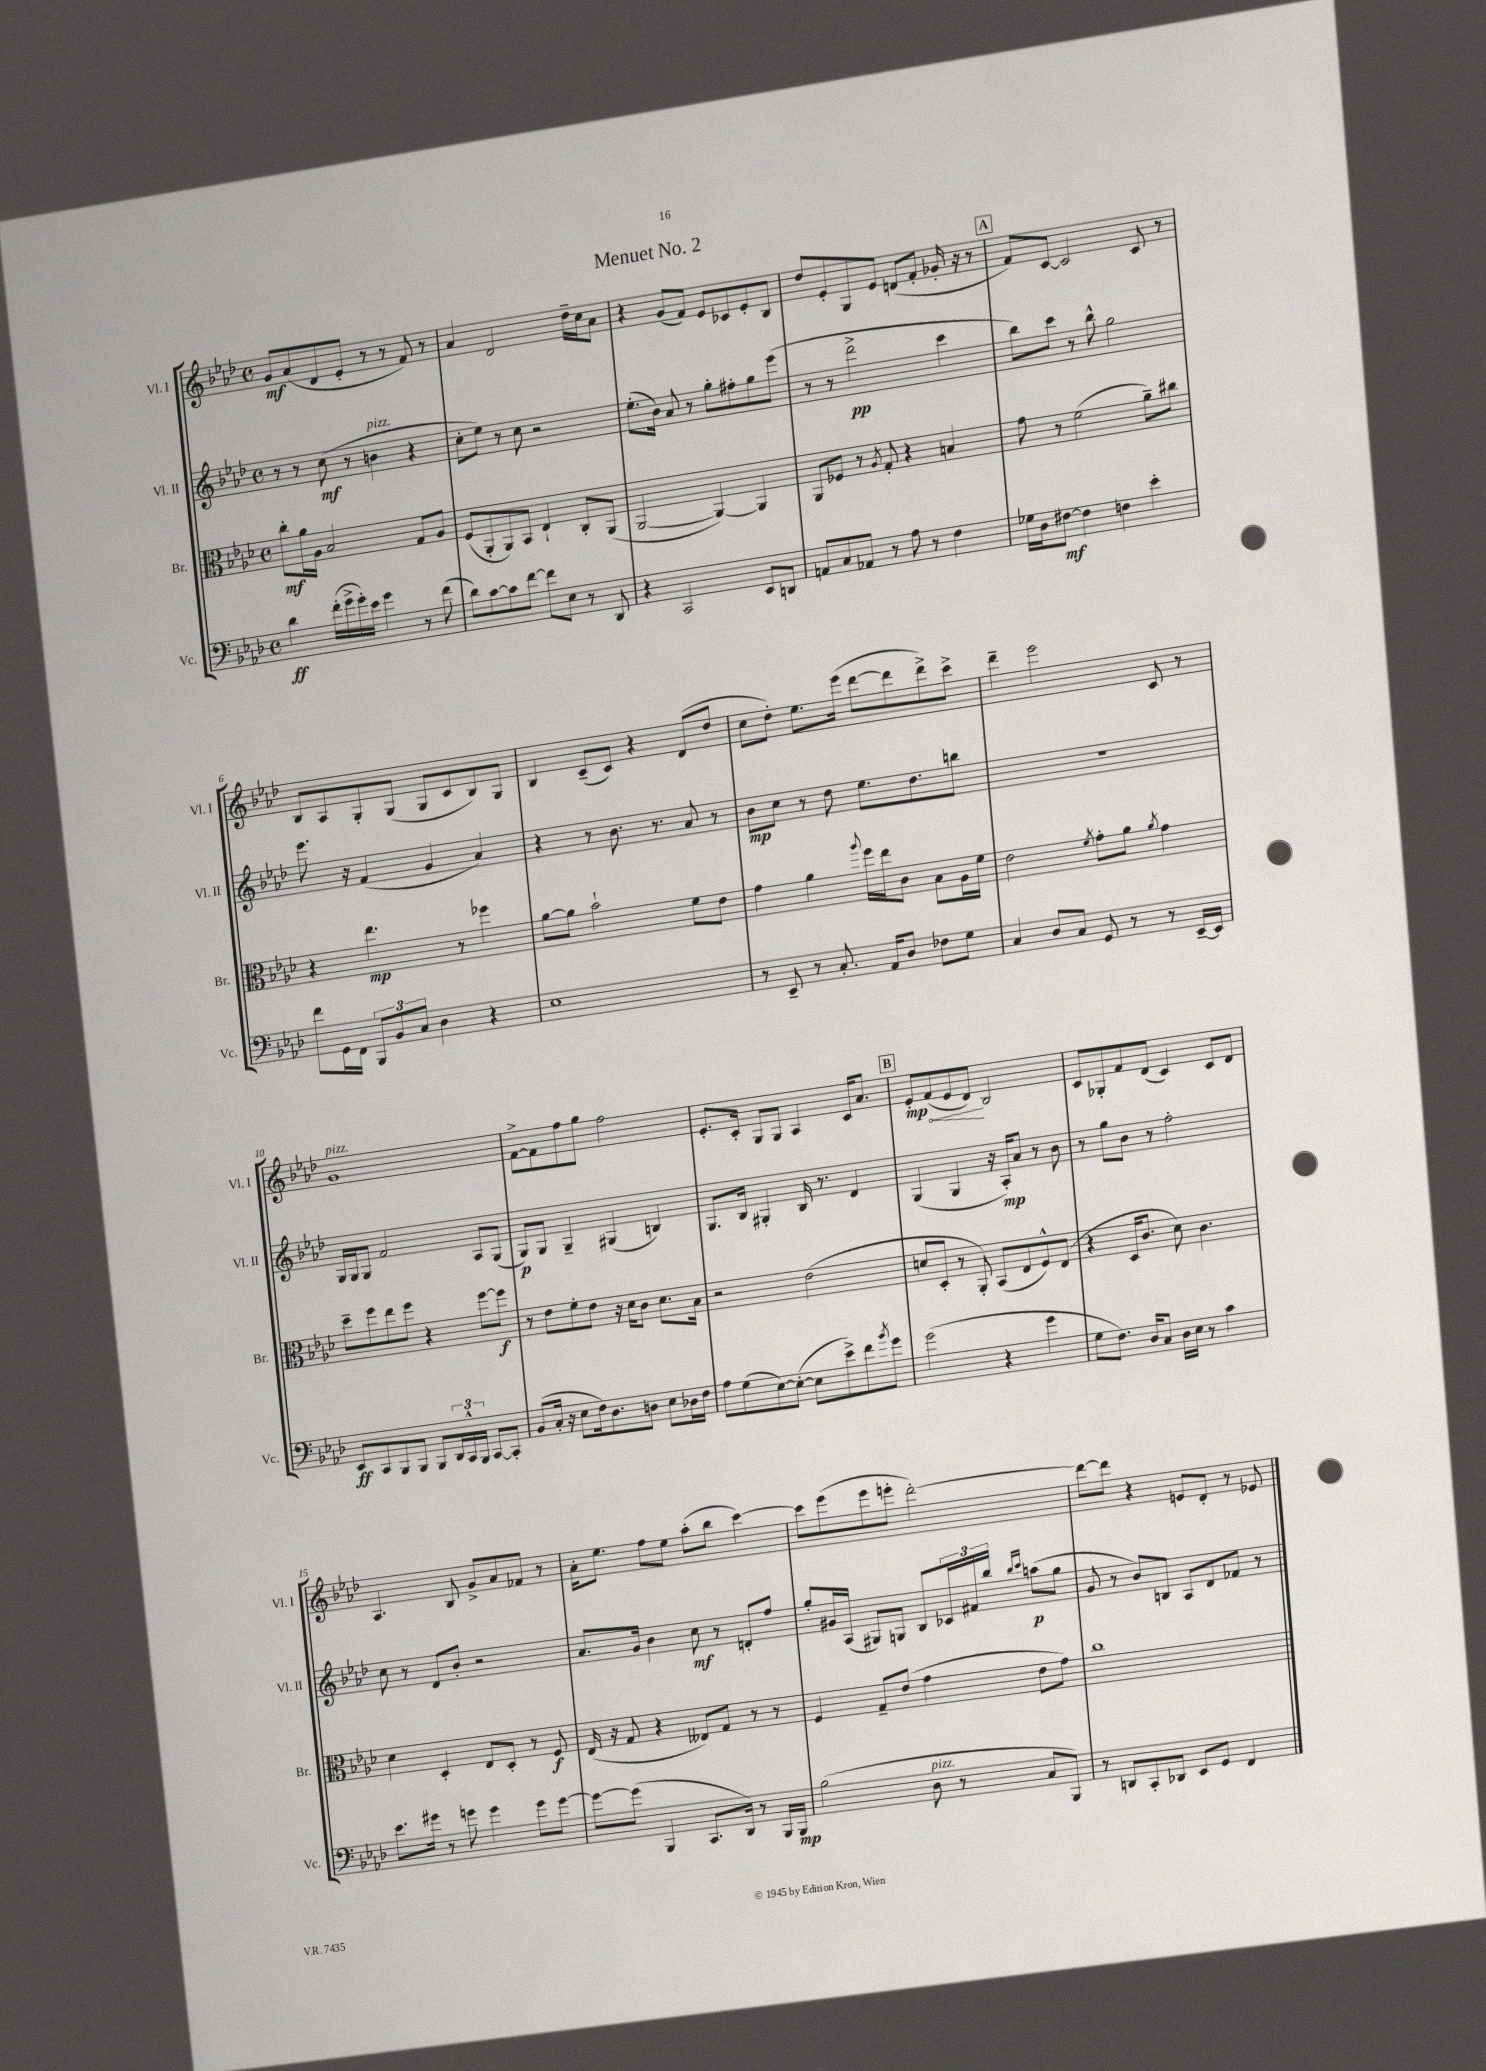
\header { title = "Menuet No. 2" }
<<
\new StaffGroup <<
\new Staff = "s0" \with { instrumentName = "Vl. I" shortInstrumentName = "Vl. I" } {
    \clef treble \key aes \major \defaultTimeSignature \time 4/4
    g'8\mf aes'8( des'8 ees'8-. r8 r8 f'8) r8 |
    aes'4 des'2 des''16-- c''16 aes'8 |
    r4 g'8( f'8) ees'8 ces'8 ees'8-. bes8 |
    des''8 ees'8-. g8 ees'8 d'8( f'8-. ges'16-. r16 r8 |
    \mark \markup { \box "A" } f'8) c'8~ c'2 c'8 r8 |
    bes8 aes8 g8-. g8( g8 c'8 bes8) g8 |
    bes4 c'8--( c'8) r4 des'8( des''8 |
    c''8 des''8-.) ees''8. ees'''16( des'''8~ des'''8 des'''8->) c'''8-> |
    des'''4-- ees'''2 c'8 r8 |
    g'1^\markup { \italic "pizz." } |
    f'8~-> f'8 f''8 g''8 f''2 |
    ees'8.-. c'16-. g8 g8 aes4 c'16 aes'8. |
    \mark \markup { \box "B" } \once \override Hairpin.circled-tip = ##t ees'8-.\mp\< f'8( ees'8 des'8\!) bes2 |
    c'8 ges8-. f'8 des'8( c'4) c'8 des'8 |
    aes4. bes8 g'8-> aes'8 fes'8 r8 |
    aes'16-. ees''8. f''8 ees''8 aes''8-.( bes''8 c'''4~) |
    c'''8 ees'''8( ees'''8 e'''8-. des'''2~-.) |
    des'''8~ des'''8 r4 e'8 des'8-. r8 ees'8 \bar "|." |
}
\new Staff = "s1" \with { instrumentName = "Vl. II" shortInstrumentName = "Vl. II" } {
    \clef treble \key aes \major \defaultTimeSignature \time 4/4
    r8 r8 c''8\mf( r8 b'4^\markup { \italic "pizz." } r4 |
    c''8-. ees''8) r8 c''8 r2 |
    ees''8.-.( bes'16) aes'8 r8 g''8-. fis''8-. g''8 ees'''8( |
    r8 r8 des'''2->\pp c'''4 |
    \mark \markup { \box "A" } bes''8) c'''8 r8 bes''8-^ g''2 |
    ees'''8. r16 f'4( g'4 aes'4) |
    r4 r8 bes'8. r8. aes'8 r8 |
    bes'8\mp c''8 r8 des''8 ees''8. des''8. b''8 |
    R1 |
    g16 g16 g8 f'2 aes8 g8( |
    g8\p) g8 g4-- gis4( b4) |
    g8. bes16 gis4-. bes16 r8. des'4 |
    \mark \markup { \box "B" } g4( g4 r16 aes16-.\mp) aes'8 r8 bes'8 |
    r8 g''8 bes'8 r8 f''2-. |
    c''8 r8 des'8 bes'8-. r2 |
    aes'8. g'16 bes'4 c''8\mf r8 d'8-. f''8 |
    g''8-. gis'16 aes16( gis8) g8 bes8 \tuplet 3/2 { ces'16 fis'16 bes''16 } \grace { bes''16 c'''16 } a''8\p( g''8 |
    g'8 r8 bes'8) b8 aes8 des'8 fes'8 r8 \bar "|." |
}
\new Staff = "s2" \with { instrumentName = "Br." shortInstrumentName = "Br." } {
    \clef alto \key aes \major \defaultTimeSignature \time 4/4
    c''8-.\mf aes'16 aes16 bes2 g8 aes8 |
    f8( aes,8-. aes,8) bes,8 ees4-! c8-. aes,8( |
    aes,2~ aes,4~) aes,4 |
    aes,8 fes8 r8 \acciaccatura { aes8 } g8-. r4 b4 |
    \mark \markup { \box "A" } g'8 r8 f'2( aes'8--) cis''8 |
    r4 ees''4.\mp r8 fes''4 |
    aes'8~ aes'8 bes'2-! f'8 ees'8 |
    g'4 aes'4 \appoggiatura { aes''8 } f''16 ees''16 c'8 bes8 aes16 f'16 |
    ees'2 \acciaccatura { f'8 } g'8-. aes'8 \acciaccatura { aes'8 } g'4 |
    des''8-- f''8 ees''8 f''8 r4 f''8~ f''8\f |
    r8 ees'8 f'8-. ees'8 r16 des'16 c'8 des'8. bes16 |
    r2 ees'2( |
    \mark \markup { \box "B" } d'8 des8-. r8 aes,8-.) bes,8( ees8 f8-^) ees8( |
    r4 des16 c'8. des'8) c'4. |
    des'4 des4-. ees8 des8-. r8 f8\f |
    ees16( r16 g8 r4 eeses8) g8 r8 r8 |
    f4 g8-- ees'8( g'4 ees'8 g'8) |
    c''1 \bar "|." |
}
\new Staff = "s3" \with { instrumentName = "Vc." shortInstrumentName = "Vc." } {
    \clef bass \key aes \major \defaultTimeSignature \time 4/4
    des'4\ff f'16-.( g'16-> g'16-.) ees'16 g'4 r8 f'8( |
    des'8) c'8~ c'8 f'8~ f'8 ees8 r8 des,8 |
    r4 c,2 ees,8 d,8 |
    a,8 c8 aes,8 r8 aes8 r8 f4 |
    \mark \markup { \box "A" } ges16 des16 fis8~\mf fis4 f4 ees'4-. |
    f'8 g,16 f,16 \tuplet 3/2 { bes,,8 bes,8 c8 } des4 r4 |
    ees1 |
    r8 ees,8-- r8 c8.-. aes,16 des8 fes8 g8 |
    c4 des8 c8 g,8 r8 r8 ees,16~-- ees,16 |
    ees,8\ff c,8 bes,,8 bes,,8 bes,,8 \tuplet 3/2 { des,16 c,16-^ bes,,16 } c,8~ c,8-. |
    bes,8( c16-. r16 ees8 f16) des8. d8 ees8 des16 f16 |
    aes8 g8( ees8~) ees8~-.( ees8 ees'8->) f'8 \acciaccatura { bes'8 } g'8 |
    \mark \markup { \box "B" } g'2( r4 g'4 |
    g8 f8.) des16 c8 des16 ees16 r8 c'4 |
    ees'8. gis'16 r8 g'8 g'4 g'8 g'8~ |
    g'8~ g'8( bes,,4 c,8. des,16) r8 bes,,16 bes,,16\mp |
    bes2( des8^\markup { \italic "pizz." } r8 c8 bes,,8) |
    r8 d,8 c,8-. des,8 ees,8 g,8 f,4 \bar "|." |
}
>>
>>
